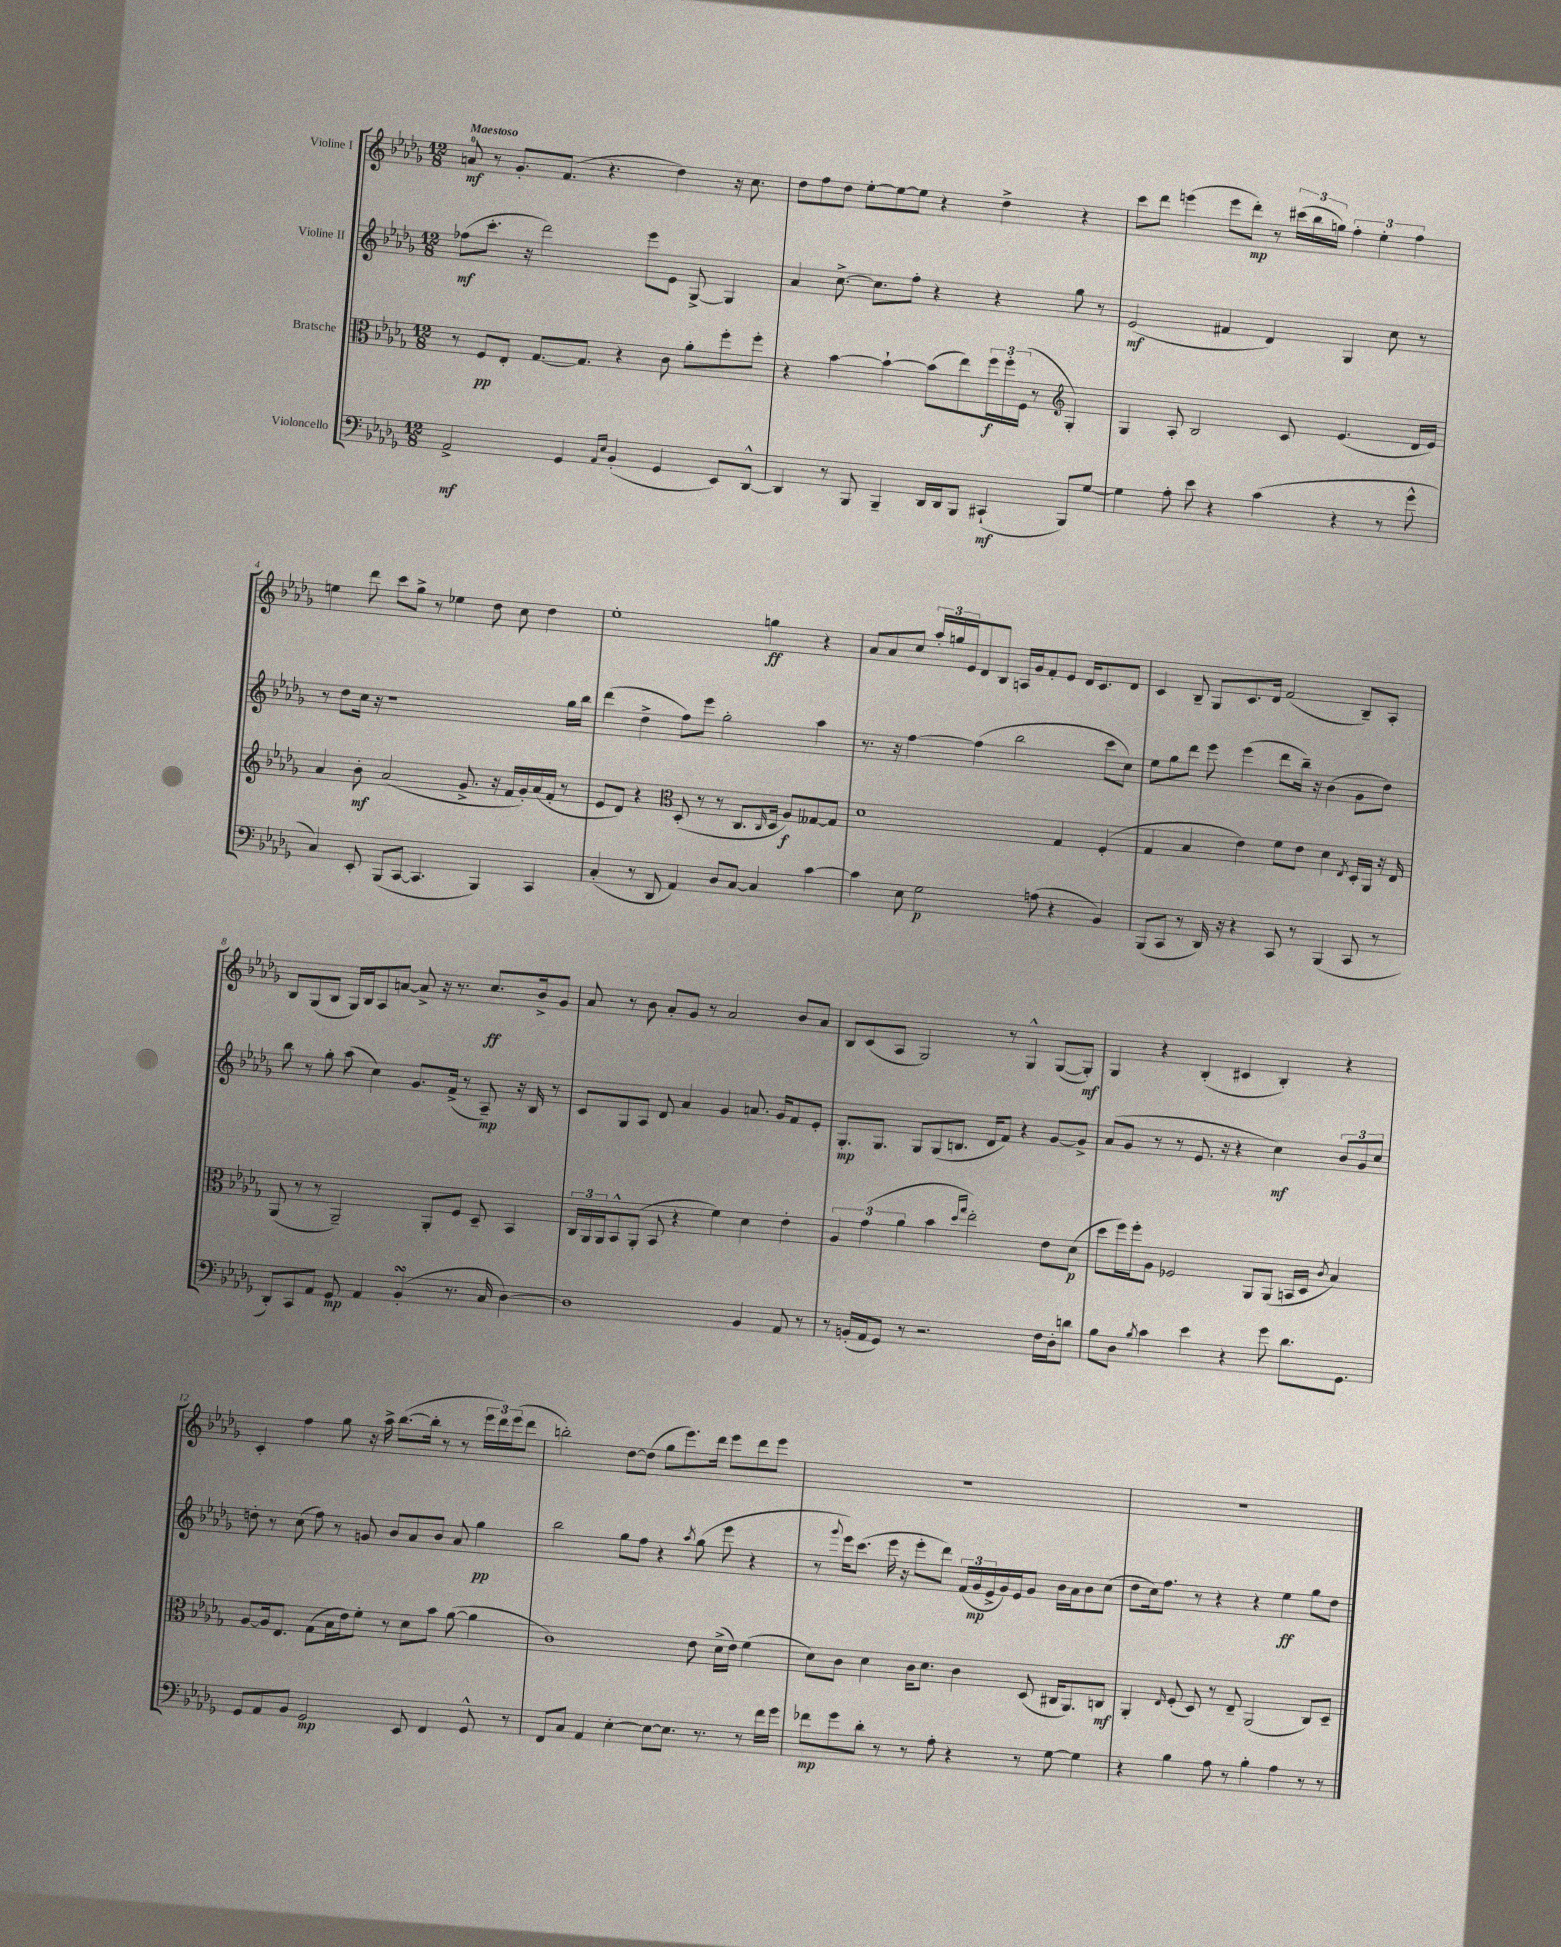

**kern	**kern	**kern	**kern
*staff4	*staff3	*staff2	*staff1
*clefF4	*clefC3	*clefG2	*clefG2
*k[b-e-a-d-g-]	*k[b-e-a-d-g-]	*k[b-e-a-d-g-]	*k[b-e-a-d-g-]
*M12/8	*M12/8	*M12/8	*M12/8
2AA-^/	8r	(8ff-\L	8a/
.	8F/L	8.ccc'\J	8r
.	8E-'/J	.	8.g-'/L
.	.	16r	.
.	[8.G-/L	2ddd-\)	.
.	.	.	(8.f/J
4GG-/	.	.	.
.	8.G-/]J	.	.
.	.	.	4.r
16qqAA-/LL	.	.	.
16qqE-/JJ	.	.	.
(4BB-'/	4r	.	.
.	.	8eee-\L	.
4GG-/	8c\	8e-\J	4dd-\)
.	8a-'\L	[8G-^/	.
8EE-/L)	8ff'\	4G-/]	16r
.	.	.	8.cc\
[8DD-^^/J	8ff'\J	.	.
=	=	=	=
4DD-/]	4r	4a-/	8dd-\L
.	.	.	8ff\
8r	[4b-\	[8.cc^\	8dd-\J
8BBB-/	.	.	[8ee-'\L
.	.	8.cc\]L	.
4BBB-~/	4b-`\_	.	8ee-\_
.	.	8ff'\J	8ee-\]J
16DD-/LL	(8b-\]L	4r	4r
16DD-/J	.	.	.
8BBB-/J	8ee-\)	.	.
(4CC#`/	24ff\L	4r	4dd-^\
.	24ff'\	.	.
.	(24F\JJ	.	.
.	8r	.	.
*	*clefG2	*	*
8BBB-/L)	4G-'/)	8gg-\	4r
[8G-/J	.	8r	.
=	=	=	=
4G-\]	4G-/	(2e-/	8ccc\L
.	.	.	8ddd-\J
8A-'\	8A-'/	.	(4eee\
8e-\	2B-/	.	.
4r	.	4f#/	8eee\L
.	.	.	8ddd-'\J)
(4c\	.	4d-/)	8r
.	8c/	.	(24ccc#\LL
.	.	.	24bb-\
.	.	.	24gg\JJ)
4r	(4.e-/	4G-/	6ff'\
.	.	.	6ee-'\
8r	.	8cc\	.
.	.	.	6ff\
8g-^^\	16d-/LL	8r	.
.	16e-/JJ)	.	.
=	=	=	=
4C/)	4a-/	8r	4ee\
.	.	8dd-\L	.
8EE-'/	8b-'\	16cc\Jk	8ddd-\
.	.	16r	.
(8BBB-/L	(2a-/	1r	8ccc\L
[8CC/J	.	.	8gg-^\J
4.CC/]	.	.	8r
.	.	.	4ee-\
.	8.g-^/	.	.
4BBB-/)	.	.	8dd-\
.	16r	.	.
.	16f/LL	.	8cc\
.	16g-'/)	.	.
4CC/	(16a-/	.	4dd-\
.	16f'/JJ	.	.
.	8r	16gg-\LL	.
.	.	16bb-\JJ	.
=	=	=	=
(4C'/	8e-/L	(4ddd-\	1ee-'
.	8d-/J)	.	.
8r	4r	4dd-^\	.
8DD-/	.	.	.
*	*clefC3	*	*
4AA-/)	(8D-'/	8ff\L)	.
.	8r	8eee-\J	.
8D-/L	8r	2gg-'\	.
[8C/J	8.C/L	.	.
4C/]	.	.	4gg\
.	16qqC/	.	.
.	16D-/Jk	.	.
.	8A-/L)	.	.
[4c\	[8G--/	4aa-\	4r
.	8G--/]J	.	.
=	=	=	=
4c\]	1d-	8.r	8a-/L
.	.	.	8a-/
.	.	16r	.
8E-\	.	[4ff\	8cc/J
2G-\	.	.	24aa-'/LL
.	.	.	24gg/
.	.	.	24e-/J
.	.	(4ff\]	8d-/
.	.	.	8B-/J
.	.	2bb-\	16A/LL
.	.	.	16g-/J
(8A\	.	.	8f'/
4r	4G-/	.	8e-/J
.	.	.	16d-/LK
.	.	.	8.c/
4BB-/)	(4F'/	8ccc\L	.
.	.	8cc\J)	8d-/J
=	=	=	=
(8BBB-/L	4G-/	8ee-\L	4c/
8CC/J	.	8gg-\	.
8r	4B-/	8ddd-\J	8B-~/
16DD-/)	.	8eee-\	8G-/L
16r	.	.	.
4r	4e-\)	(4eee-\	8.c/
.	.	.	16d-/Jk
8CC/	8f\L	8ddd-\L	(2f/
8r	8e-\J	16bb-~\Jk)	.
.	.	16r	.
(4BBB-/	4d-\	(4b-\	.
.	8qE-/	.	.
8CC/	16D-'/LL	8g-\L	8B-~/L)
.	16AA-/JJ	.	.
8r	16r	8dd-\J)	8A-'/J
.	16E-/	.	.
=	=	=	=
8DD-'/L)	(8AA-/	8bb-\	8B-/L
8CC/	8r	8r	(8G-/
8AA-/J	8r	8gg-'\	8B-/J
8GG-/	2AA-~/)	(8aa-\	16G-/LL)
.	.	.	16B-/J
4AA-/	.	4cc\)	8A-/
.	.	.	[8a/J
(4BB-'/	.	8.g-/L	8a^/]
.	8AA-'/L	.	16r
.	.	(16f^/Jk	8.r
8.r	8F/J	8r	.
.	8D-~/	8A-~/)	8.cc/L
16C/	.	.	.
[4D-\)	4BB-/	16r	.
.	.	16B-/	16b-^/k
.	.	8r	8g-/J
=	=	=	=
1D-]	24C/LL	8c/L	8a-/
.	24AA-/	.	.
.	24AA-/J	.	.
.	8BB-^^/	8G-/	8r
.	(8AA-'/J	8A-/J	8b-\
.	8BB-/	8d-/	8a-'/L
.	4r	4a-/	8g-/J
.	.	.	8r
.	4f\)	4g-/	2a-/
4BB-/	4d-\	8.a/	.
.	.	16g-/LK	.
8AA-/	4e-'\	8f/	8b-/L
8r	.	8e-'/J	8a-/J
=	=	=	=
8r	6A-/	8.G-'/L	8B-/L
(16BB'/LL	.	.	(8c/
.	(6g-\	.	.
16AA-/J	.	8.G-/J	.
8GG-/J)	.	.	8A-/J
.	6a-\	.	.
8r	.	8G-/L	2G-/)
2.r	4b-\	(8G-/	.
.	.	8.B/J	.
.	16qqdd-/LL	.	.
.	16qqgg-/JJ	.	.
.	2ee-'\)	.	.
.	.	16d-/LK	.
.	.	8f/J)	8r
.	.	4r	4G-^^/
16F\LL	8e-\L	[8g-/L	([8G-/L
16D-'\J	.	.	.
8d\J	(8d-\J	8g-^/]J	8G-'/]J)
=	=	=	=
8B-\L	8dd-\L	(8a-/L	4G-/
8D-\J	16ff\L)	8g-/J	.
.	16ff'\J	.	.
8qB-/	.	.	.
4c\	8A-\J	8r	4r
.	2F-/	8r	.
4e-\	.	8.e-/	(4B-'/
.	.	16r	.
4r	.	4r	4c#/
.	8AA-/L	.	.
8g-\	(8AA-/J	4cc\)	4B-'/)
8.d-\L	16BB/LL	.	.
.	16D-/JJ	.	.
.	8qc/	.	.
.	4B-/)	12b-/L	4r
8.GG-\J	.	.	.
.	.	12g-/	.
.	.	12cc/J	.
=	=	=	=
8GG-/L	[8A-/L	8dd'\	4c'/
8AA-/	16A-/]k	8r	.
.	8.E-/J	.	.
8BB-/J	.	(8cc\	4ff\
2GG-/	(8G-\L	8ff\)	.
.	16B-\L	8r	8gg-\
.	16e-\J)	.	.
.	8f'\J	8g/	16r
.	.	.	16aa-^\
.	8r	8b-/L	([8.bb-\L
8EE-/	8d-\L	8a-/	.
.	.	.	16bb-'\]Jk
4FF/	8b-\J	8b-/J	8r
.	([8a-\	8a-/	8r
8GG-^^/	4a-\]	4gg-\	24eee-\LL
.	.	.	24ddd-\)
.	.	.	(24eee-\J
8r	.	.	8ddd-\J
=	=	=	=
8FF/L	1c)	2bb-\	2bb'\)
8C/J	.	.	.
4AA-/	.	.	.
[4E-'\	.	8gg-\L	[8dd-\L
.	.	8ff\J	(8dd-\]J
8E-\_L	.	4r	8gg-\L
8.E-\]J	.	.	8.eee-\)
.	.	8qaa-/	.
.	8e-\	(8gg-\	.
8.r	.	.	16ddd-\Jk
.	(16d-^\LL	8eee-\	8eee-\L
.	16e-\JJ)	.	.
8r	(4f\	4r	8ddd-\
16f\LL	.	.	8eee-\J
16g-\JJ	.	.	.
=	=	=	=
8f-\L	8d-\L)	8r	1.r
.	.	8qqggg-/	.
8g-\	8c\J	16eee-\LK)	.
.	.	(8.ccc\J	.
8d-'\J	4d-\	.	.
8r	.	16eee-\	.
.	.	16r	.
8r	16c\LK	8eee-'\L	.
.	8.d-\J	.	.
8A-'\	.	8ddd-\J)	.
4r	4c\	(24f/LL	.
.	.	24g-/	.
.	.	24e-^/	.
.	.	16g-/)	.
.	.	16e-/J	.
8r	(8D-/	8g-/J	.
[8G-\	16C#/LK	16b-\LL	.
.	8.AA-/)	16a-\J	.
4G-\]	.	8b-\	.
.	8C/J	(8cc\J	.
=	=	=	=
4r	4AA-'/	8dd-\L	1.r
.	.	16cc\k)	.
.	.	8.ff\J	.
.	16qqE-/	.	.
4B-\	(8F'/	.	.
.	8D-/)	8r	.
8A-\	8r	4r	.
8r	8E-~/	.	.
4B-'\	(2AA-/	4r	.
4A-\	.	4ee-\	.
8r	8C/L)	8gg-\L	.
8r	8D-~/J	8dd-\J	.
==	==	==	==
*-	*-	*-	*-
